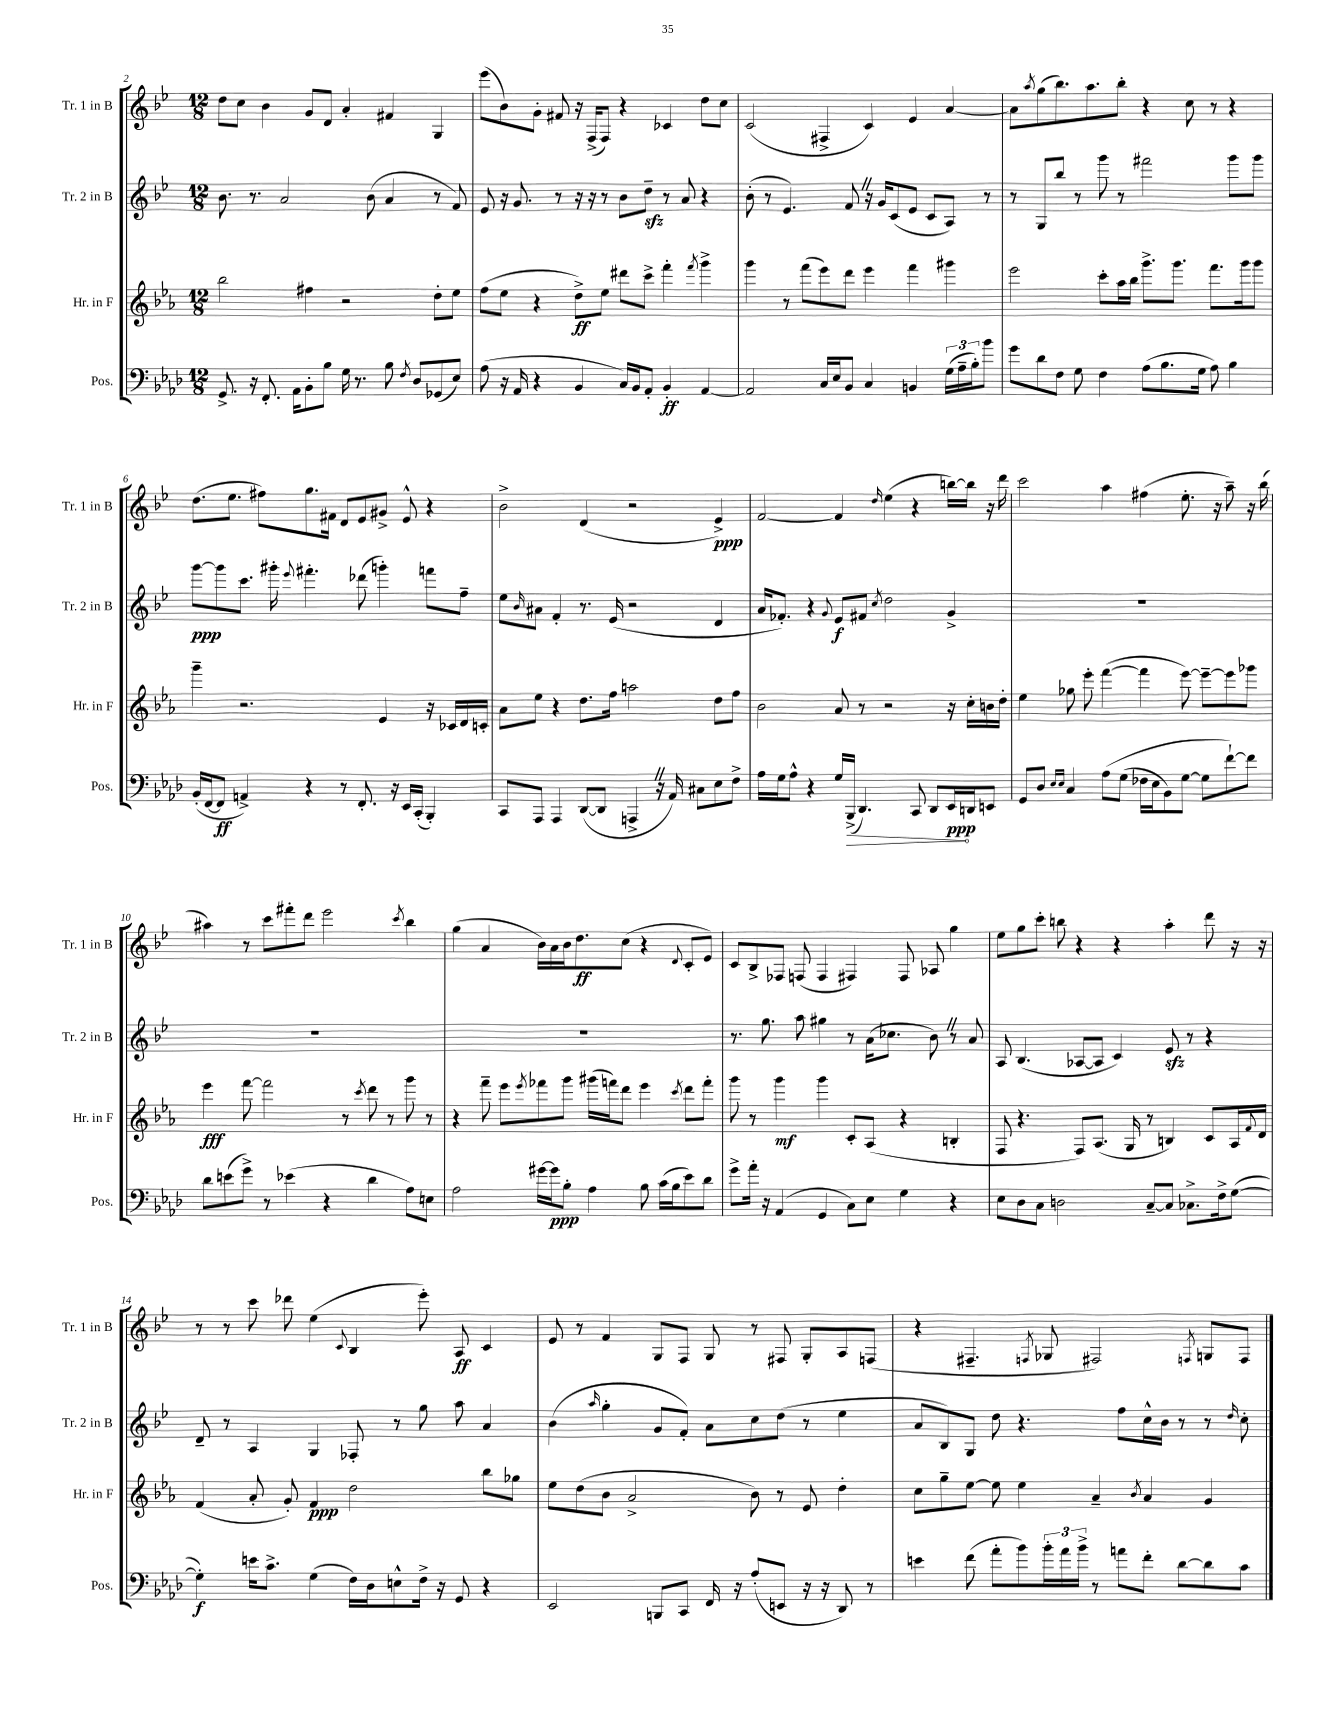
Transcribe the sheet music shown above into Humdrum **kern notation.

**kern	**kern	**kern	**kern
*staff4	*staff3	*staff2	*staff1
*clefF4	*clefG2	*clefG2	*clefG2
*k[b-e-a-d-]	*k[b-e-a-]	*k[b-e-]	*k[b-e-]
*M12/8	*M12/8	*M12/8	*M12/8
8.GG^	2bb-	8.b-	8dd
.	.	.	8cc
16r	.	8.r	.
8.FF'	.	.	4b-
.	.	2a	.
16AA-	.	.	.
8BB-'	4ff#	.	8g
8B-	.	.	8d
16G	2r	.	4a'
8.r	.	.	.
.	.	(8b-	.
8B-	.	4a	4f#
8qF	.	.	.
8D-	.	.	.
(8GG-	8dd'	8r	4G
8E-)	8ee-	8f)	.
=	=	=	=
(8A-	(8ff	8e-	(8eee-
16r	8ee-	16r	8b-)
16AA-	.	8.g	.
4r	4r	.	8g'
.	.	8r	8f#
4BB-	8dd^)	16r	16r
.	.	16r	(16F^
.	8ee-	8r	8F)
16C)	8ddd#	8b-	4r
16BB-	.	.	.
8AA-'	8ccc^	8dd~	.
4BB-'	4fff'	8r	4c-
.	.	8a	.
.	8qfff	.	.
[4AA-	4ggg^	4r	8dd
.	.	.	8cc
=	=	=	=
2AA-]	4ggg	(8b-'	(2c
.	.	8r	.
.	8r	4.e-)	.
.	(8fff	.	.
16C	8eee-)	.	4F#^
16E-	.	.	.
8BB-	8ddd	8f	.
4C	4eee-	16r	4c)
.	.	16g	.
.	.	(8c	.
4BB	4fff	8e-	4e-
.	.	8c	.
(24G	4ggg#	8A)	[4a
24A-~	.	.	.
24B-')	.	.	.
8b-	.	8r	.
=	=	=	=
8g	2eee-	8r	8a]
.	.	.	8qaa
8d-	.	8G	(8gg
8F	.	8bb-	8.bb-)
8G	.	8r	.
.	.	.	8.aa
4F	8ccc'	8ggg	.
.	16aa-	8r	8bb-'
.	16bb-	.	.
(8A-	8.ggg^	2fff#	4r
8.B-	.	.	.
.	8.ggg	.	.
.	.	.	8cc
16G	.	.	.
8A-)	8.fff	.	8r
4B-	.	8ggg	4r
.	16ggg	.	.
.	8ggg	8ggg	.
=	=	=	=
(16BB-'	4ggg~	[8ggg	(8.dd
[16FF	.	.	.
8FF]	.	8ggg]	.
.	.	.	8.ee-
4AA^)	2.r	8.ccc	.
.	.	.	8ff#)
.	.	16ggg#'	.
.	.	8qqeee-	.
4r	.	4.fff#'	8.gg
.	.	.	16f#
8r	.	.	8d
8.FF'	.	(8ddd-	8e-
.	4e-	4ggg')	8g#^
16r	.	.	.
16EE-	.	.	8e-^^
(16CC'	.	.	.
4BBB-')	16r	8fff	4r
.	16c-	.	.
.	16d	8ff~	.
.	16c'	.	.
=	=	=	=
8CC	8a-	8ee-	2b-^
.	.	16qqb-	.
8AAA-	8ee-	8a#	.
4AAA-	4r	4f'	.
([8DD-	8.dd	8.r	(4d
8DD-]	.	.	.
.	16ff	(16e-	.
4AAA^	2aa	2r	2r
16r	.	.	.
16AA-)	.	.	.
8C#	.	.	.
8E-	8dd	4d	4e-^)
8F^	8ff	.	.
=	=	=	=
16A-	2b-	16a	[2f
16G	.	8.f-')	.
8A-^^	.	.	.
4r	.	4r	.
.	.	8qqg	.
16G	8a-	8e-	4f]
(16BBB-^	.	.	.
4.DD-)	8r	8f#	.
.	.	8qcc	16qqdd
.	2r	2dd	(4ee-
8CC	.	.	4r
8DD-	.	.	.
16EE-	16r	4g^	[16bb)
16DD	16cc'	.	16bb]
8EE	16b	.	16r
.	16dd'	.	16ddd
=	=	=	=
8GG	4ee-	1.r	2ccc
8D-	.	.	.
16qqE-	.	.	.
16qqE-	.	.	.
4C	8gg-	.	.
.	8eee-'	.	.
&(8A-	([4fff	.	4aa
(8G	.	.	.
16F-	4fff]	.	(4ff#
16E-	.	.	.
8BB-)	.	.	.
[8G	[8eee-)	.	8.ee-'
8G]	8eee-~_	.	.
.	.	.	16r
[8f`&)	8eee-]	.	8aa~)
8f]	8ggg-	.	16r
.	.	.	(16bb-
=	=	=	=
8d-	4eee-	1.r	4aa#)
(8e	.	.	.
8g^)	[8fff	.	8r
8r	2fff]	.	8ccc
(4e-	.	.	8fff#'
.	.	.	8ddd
4r	.	.	2eee-
.	8r	.	.
.	8qccc	.	.
4d-	8ddd	.	.
.	8r	.	.
.	.	.	8qccc
8A-)	8ggg	.	4bb-
8E	8r	.	.
=	=	=	=
2A-	4r	1.r	(4gg
.	8fff~	.	4a
.	8eee-	.	.
.	8qeee-	.	.
[16g#	8fff-	.	16b-)
16g#]	.	.	16a
8B-'	8ggg	.	16b-
.	.	.	8.dd
4A-	(16ggg#	.	.
.	16fff)	.	.
.	8ddd	.	(8cc
8B-	4eee-	.	4r
(16c	.	.	.
16B-	.	.	.
.	8qccc	.	8qqd
8e-)	8ddd	.	8c'
8d-	8fff'	.	8e-)
=	=	=	=
8g^	8ggg	8.r	8c
16a-'	8r	.	8B-^
16r	.	8.gg	.
(4AA-	4ggg	.	8F-
.	.	8aa	(8F
4GG	4ggg	4gg#	4F
8C)	8c'	8r	4F#)
8E-	(8A-	(16a	.
.	.	8.cc-	.
4G	4r	.	8F#
.	.	8b-)	8A-
4r	4B'	8r	4gg
.	.	8a	.
=	=	=	=
8E-	8F	8A	8ee-
8D-	4.r	(4.B-	8gg
8C	.	.	8ccc'
2D	.	.	8bb
.	8F)	[8A-	4r
.	(8.A-	8A-]	.
.	.	4c)	4r
.	16G	.	.
[8C~	8r	.	.
8C]	4B)	8e-	4aa'
8.C-^	.	8r	.
.	8c	4r	8ddd
16F^	.	.	.
([8G	16A-	.	16r
.	8qqf	.	.
.	16d	.	16r
=	=	=	=
4G'])	(4f	8d~	8r
.	.	8r	8r
16e	8a-'	4A	8ccc
8.c^	.	.	.
.	8g')	.	8ddd-
(4G	4f	4G	(4ee-
.	.	.	8qqc
16F)	2dd	8F-'	4B-
16D-	.	.	.
8E^^	.	8r	.
16F^	.	8gg	8eee-')
16r	.	.	.
8GG	.	8aa	8A
4r	8bb-	4a	4c
.	8gg-	.	.
=	=	=	=
2EE-	8ee-	(4b-	8e-
.	(8dd	.	8r
.	.	16qqaa	.
.	8b-	4gg'	4f
.	2a-^	.	.
8BBB	.	8g	8G
8CC	.	8f')	8F
16FF	.	8a	8G
16r	.	.	.
(8A-'	8b-)	8cc	8r
8EE	8r	(8dd	8F#
16r	8e-	8r	8G'
16r	.	.	.
8DD-)	4dd'	4ee-	8A
8r	.	.	(8F
=	=	=	=
4e	8cc	8a	4r
.	8gg~	8B-)	.
(8f	[8ee-	8G	4.F#~
8a-'	8ee-]	8dd	.
8b-)	4ee-	4.r	.
.	.	.	8qF
24b-'	.	.	8G-
24a-	.	.	.
24b-^	.	.	.
8r	4a-~	.	2F#)
8a	.	8ff	.
.	8qb-	.	.
8f'	4a-	16cc^^	.
.	.	16b-	.
[8d-	.	8r	.
.	.	.	8qF
8d-]	4g	8r	8G
.	.	16qqdd	.
8c	.	8cc'	8F
==	==	==	==
*-	*-	*-	*-
